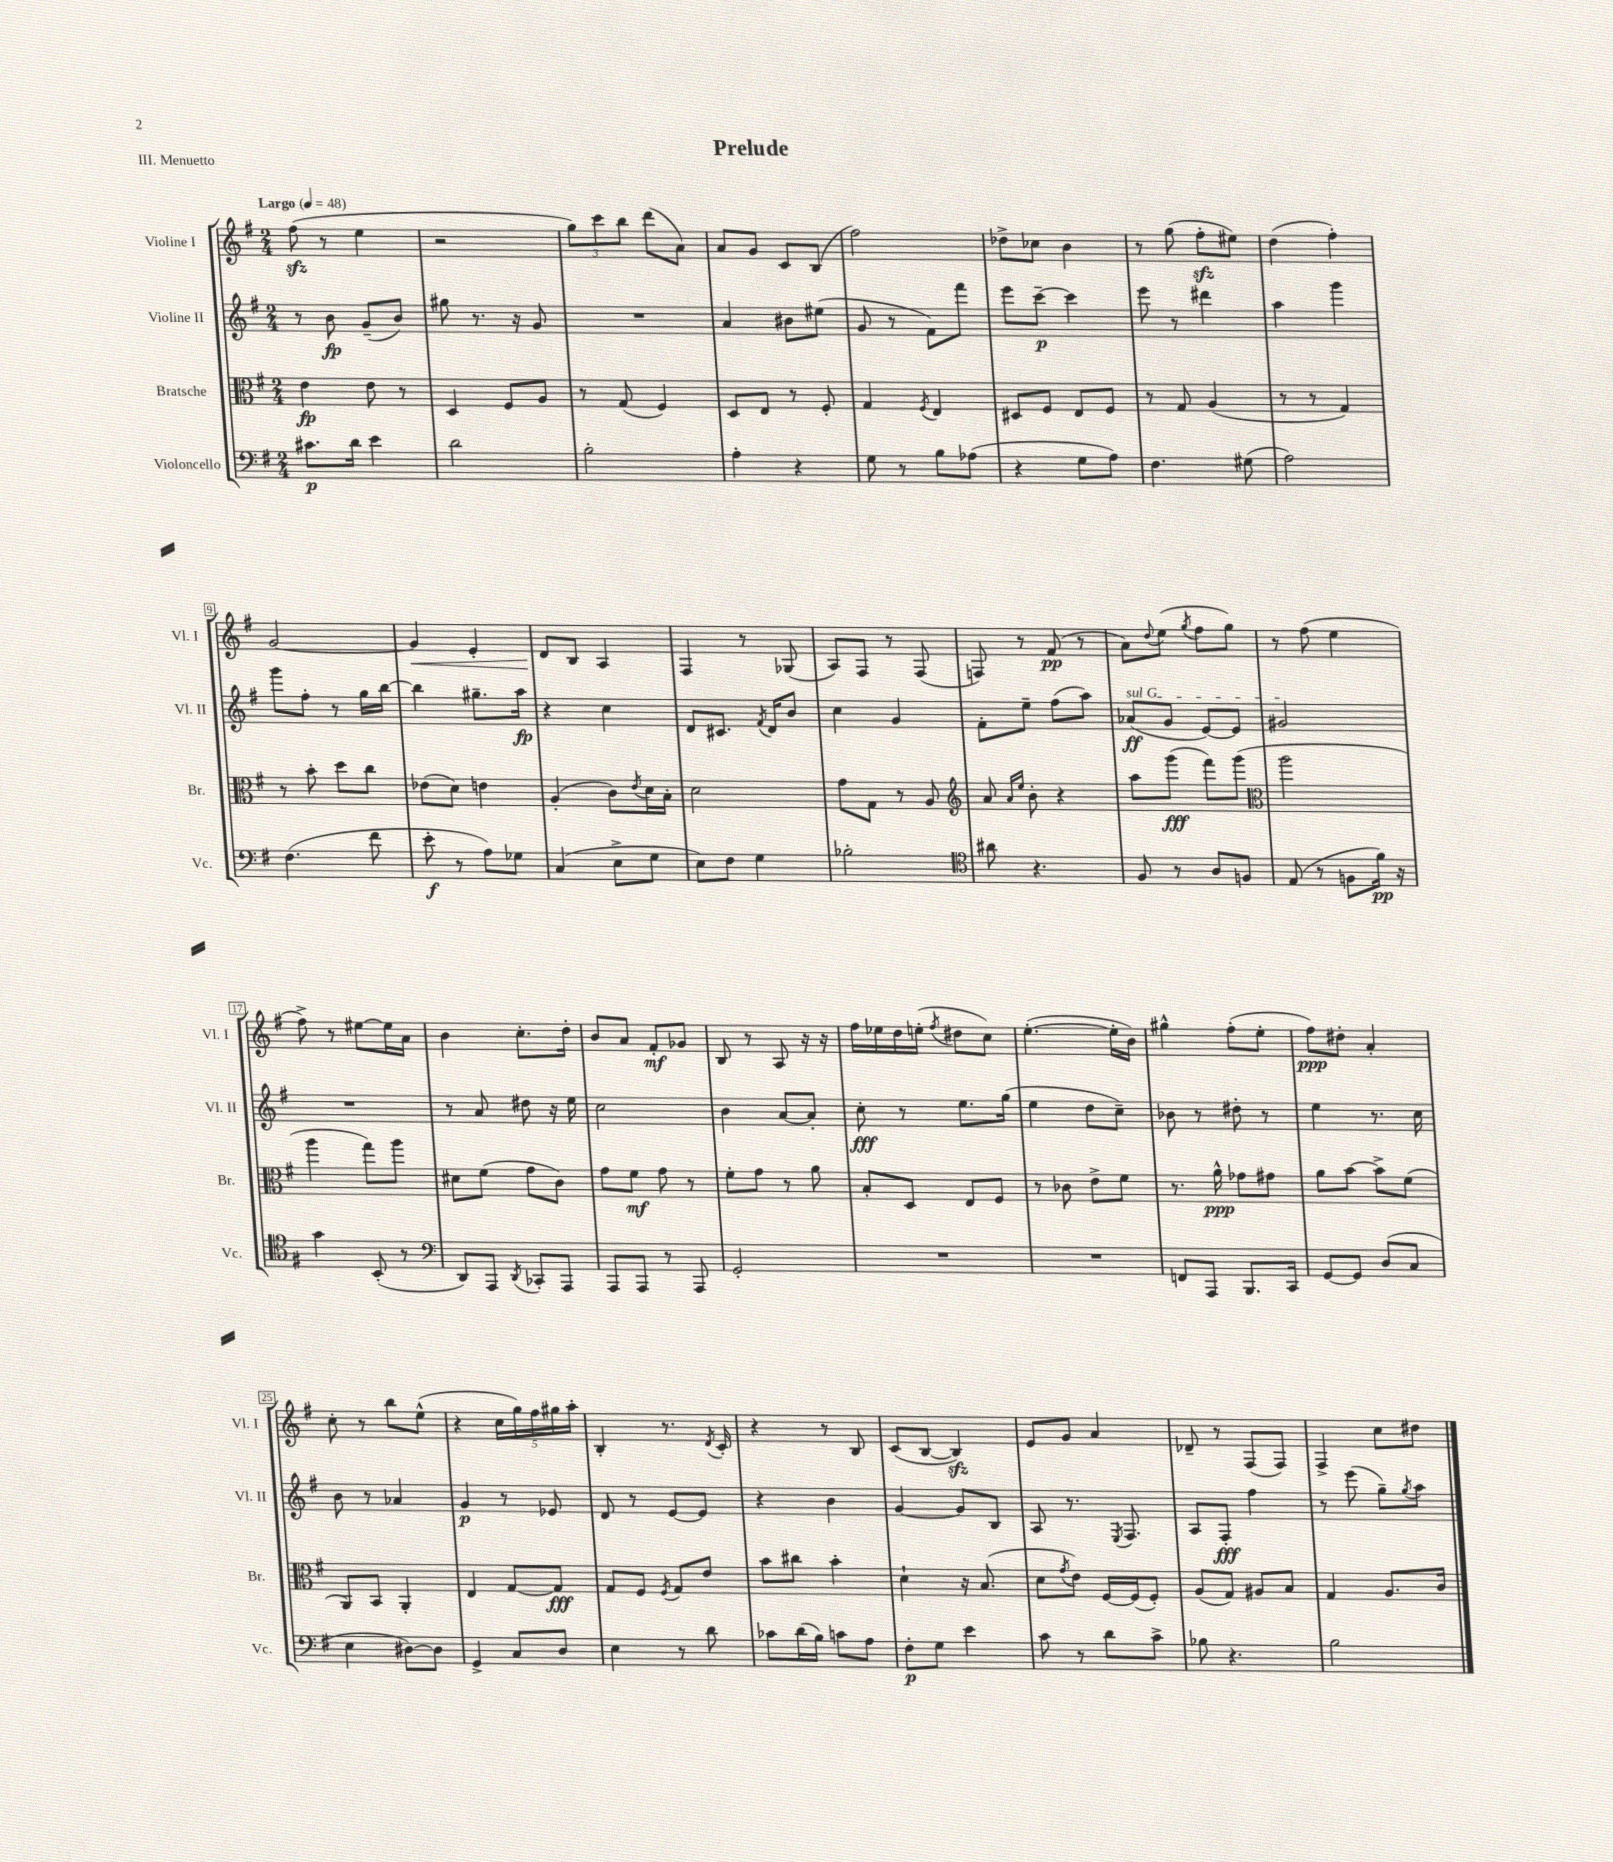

**kern	**kern	**kern	**kern
*staff4	*staff3	*staff2	*staff1
*clefF4	*clefC3	*clefG2	*clefG2
*k[f#]	*k[f#]	*k[f#]	*k[f#]
*M2/4	*M2/4	*M2/4	*M2/4
*MM48	*MM48	*MM48	*MM48
8.c#	4e	8r	(8ff#
.	.	8b	8r
16d	.	.	.
4e	8e	(8g~	4ee
.	8r	8b)	.
=	=	=	=
2d	4D	8gg#	2r
.	.	8.r	.
.	8F#	.	.
.	.	16r	.
.	8A	8g	.
=	=	=	=
2B'	8r	2r	12gg)
.	.	.	12ccc
.	(8G	.	.
.	.	.	12bb
.	4F#)	.	(8ddd
.	.	.	8a)
=	=	=	=
4A'	8D	4a	8a
.	8E	.	8g
4r	8r	8b#	8c
.	8F#'	(8ee#	(8B
=	=	=	=
8G	4G	8g	2ff#)
8r	.	8r	.
.	8qF#	.	.
8B	4E	8f#)	.
(8A-	.	8fff#	.
=	=	=	=
4r	8D#	8eee	8dd-^
.	8F#	[8ccc~	8cc-
8G	8E	4ccc]	4b
8A)	8F#	.	.
=	=	=	=
4.F#	8r	8eee	8r
.	8G	8r	(8gg
.	(4A	4ddd#	8ff#'
(8G#	.	.	8ee#)
=	=	=	=
2A)	8r	4aa	(4dd
.	8r	.	.
.	4G)	4ggg	4ff#')
=	=	=	=
(4.F#	8r	8ggg	[2g
.	8b'	8ff#'	.
.	8dd	8r	.
8f#	8cc	16gg	.
.	.	[16bb	.
=	=	=	=
8e'	(8e-	4bb]	4g]
8r	8d)	.	.
8A)	4e	8.gg#~	4e'
8G-	.	.	.
.	.	16aa	.
=	=	=	=
(4C	(4A'	4r	8d
.	.	.	8B
8E^	8c)	4cc	4A
.	8qe	.	.
8G	16d	.	.
.	16B'	.	.
=	=	=	=
8E)	2d	8d	4F#
8F#	.	8.c#	.
4G	.	.	8r
.	.	8qf#	.
.	.	16d	.
.	.	8b	(8G-
=	=	=	=
2B-'	8g	4cc	8A)
.	8G	.	8F#
.	8r	4g	8r
.	8A	.	(8F#
=	=	=	=
*clefC4	*clefG2	*	*
8a#	8a	8f#'	8F)
.	16qqa	.	.
.	16qqee	.	.
4.r	8b'	8ee~	8r
.	4r	(8ff#	(8f#
.	.	8aa)	8r
=	=	=	=
8F#	8aa	(8a-	8a)
.	.	.	8qqdd
8r	(8ggg	8g	(8ee
.	.	.	8qgg
8A	8fff#)	[8e)	8ff#
8F	(8ggg	8e]	8gg)
=	=	=	=
*	*clefC3	*	*
(8E	2aa	2g#	8r
8r	.	.	(8ff#
8F	.	.	4ee
16f#)	.	.	.
16r	.	.	.
=	=	=	=
4g	4aa	2r	8ff#^)
.	.	.	8r
(8BB'	8gg)	.	[8ee#
8r	8aa	.	16ee#]
.	.	.	16a
=	=	=	=
*clefF4	*	*	*
8DD)	8d#	8r	4b
8AAA	(8f#	8a	.
8qDD	.	.	.
8CC-'	8g	8dd#	8.cc'
8AAA	8c)	16r	.
.	.	16ee	16dd'
=	=	=	=
8AAA	8g	2cc	8b
8AAA	8f#	.	8a
8r	8g	.	8f#'
8AAA	8r	.	8g-
=	=	=	=
2GG'	8f#'	4b	8B
.	8g	.	8r
.	8r	[8a	8A
.	8a	8a']	16r
.	.	.	16r
=	=	=	=
2r	8B'	8cc'	16ff#
.	.	.	16ee-
.	8D	8r	16dd
.	.	.	(16ee'
.	.	.	8qff#
.	8E	8.ee	8dd#
.	8F#	.	8cc)
.	.	(16gg	.
=	=	=	=
2r	8r	4ee	([4.ee'
.	8c-	.	.
.	8e^	8dd	.
.	8f#	8cc~)	16ee']
.	.	.	16b)
=	=	=	=
8FF	8.r	8b-	4gg#^^
8AAA	.	8r	.
.	16a^^	.	.
8.BBB	8g-	8dd#'	(8ff#'
.	8g#	8r	8ee'
16CC	.	.	.
=	=	=	=
[8GG	8a	4ee	8ff#)
8GG]	[8b	.	8dd#'
(8D	8b^]	8.r	4a'
8C	(8f#	.	.
.	.	16cc	.
=	=	=	=
4E	8AA)	8b	8cc'
.	8BB	8r	8r
[8D#)	4AA'	4a-	8bb
8D#]	.	.	(8ee^^
=	=	=	=
4GG^	4E	4g	4r
8C	[8G	8r	20cc
.	.	.	20gg)
.	.	.	20ff#
8D	8G]	8e-	.
.	.	.	20gg#
.	.	.	20aa'
=	=	=	=
4E	8G	8d	4B'
.	8F#	8r	.
.	8qF#	.	.
8r	8G	[8e	8.r
8d	8e	8e]	.
.	.	.	8qd
.	.	.	16c'
=	=	=	=
8c-	8b	4r	4r
(16d	8cc#	.	.
16B)	.	.	.
8c	4b'	4b	8r
8A	.	.	8B
=	=	=	=
8F#'	4d`	[4g	(8c
8G	.	.	[8B
4e	16r	8g]	4B])
.	(8.B	.	.
.	.	8B	.
=	=	=	=
8c	8d	8A	8e
.	8qg	.	.
8r	8e)	8.r	8g
8d	[16F#	.	4a
.	.	8qE	.
.	(16F#]	8.F#	.
8c^	8F#')	.	.
=	=	=	=
8B-	(8A	8A	8d-~
4.r	8G)	8F#'	8r
.	8A#	4ff#	(8F#
.	8B	.	8F#)
=	=	=	=
2B	4G	8r	4F#^
.	.	(8eee	.
.	8.A	8gg~)	8cc
.	.	8qgg	.
.	.	8aa	8dd#
.	16c	.	.
==	==	==	==
*-	*-	*-	*-
